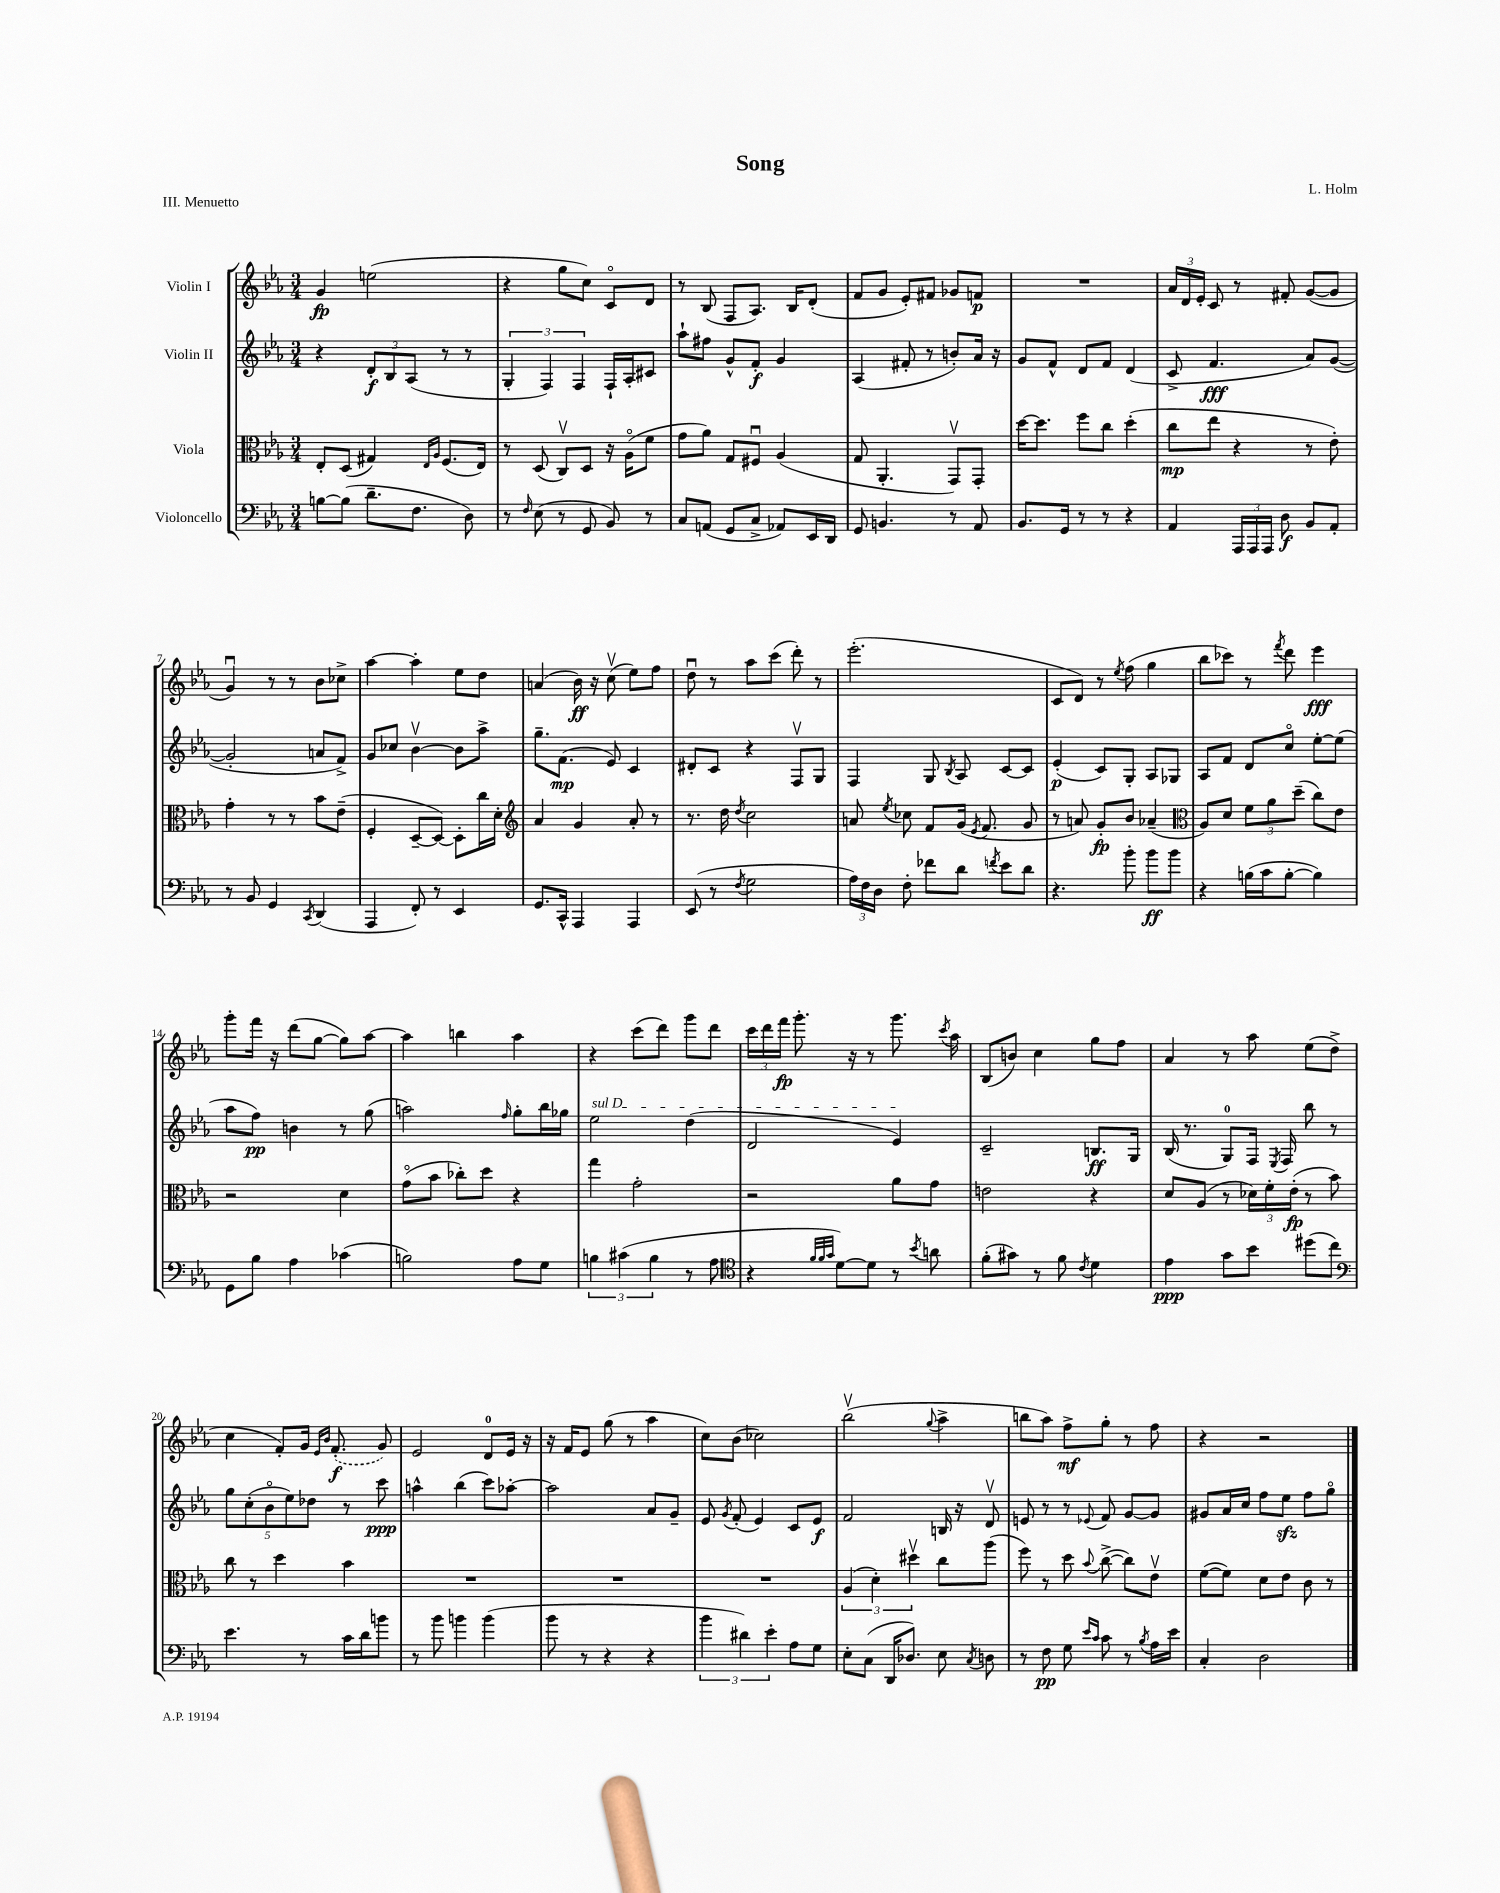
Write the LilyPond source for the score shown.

\header { title = "Song" composer = "L. Holm" piece = "III. Menuetto" }
<<
\new StaffGroup <<
\new Staff = "s0" \with { instrumentName = "Violin I" } {
    \clef treble \key ees \major \numericTimeSignature \time 3/4
    \autoBeamOff g'4\fp e''2( |
    r4 g''8[ c''8]) c'8[\flageolet d'8] |
    r8 bes8( f8[ aes8.]) bes16[ d'8]-.( |
    f'8[ g'8] ees'8[-.) fis'8] ges'8[ f'8]\p |
    R2. |
    \tuplet 3/2 { aes'16[ d'16 ees'16]-. } c'8 r8 fis'8-. g'8[~( g'8] |
    g'4\downbow) r8 r8 bes'8[ ces''8]-> |
    aes''4~ aes''4-. ees''8[ d''8] |
    a'4( bes'16\ff) r16 c''8\upbow( ees''8[) f''8] |
    d''8\downbow r8 aes''8[ c'''8]( d'''8-.) r8 |
    ees'''2.-.( |
    c'8[ d'8]) r8 \acciaccatura { ees''8 } f''8( g''4 |
    bes''8[ ces'''8]) r8 \acciaccatura { f'''8 } d'''8 ees'''4\fff |
    g'''8[-. f'''16] r16 d'''8[( g''8]~ g''8[) aes''8]~ |
    aes''4 b''4 aes''4 |
    r4 c'''8[( d'''8]) g'''8[ d'''8] |
    \tuplet 3/2 { c'''16[ d'''16 f'''16]\fp } g'''8.-. r16 r8 g'''8. \acciaccatura { c'''8 } aes''16 |
    bes8[( b'8]) c''4 g''8[ f''8] |
    aes'4 r8 aes''8 ees''8[( d''8]-> |
    c''4 f'8[-.) g'16] \grace { ees'16[ bes'16] } \once \slurDashed f'8.-.\f( g'8) |
    ees'2 d'8[-0 ees'16] r16 |
    r16 f'16[ ees'8] g''8( r8 aes''4 |
    c''8[) bes'8]( ces''2) |
    bes''2\upbow( \appoggiatura { g''8 } aes''4-> |
    b''8[ aes''8]) f''8[->\mf g''8]-. r8 f''8 |
    r4 r2 \bar "|." |
}
\new Staff = "s1" \with { instrumentName = "Violin II" } {
    \clef treble \key ees \major \numericTimeSignature \time 3/4
    \autoBeamOff r4 \tuplet 3/2 { d'8[-.\f bes8 aes8]( } r8 r8 |
    \tuplet 3/2 { g4-. f4) f4 } f16[-! aes16-. cis'8] |
    aes''8[-! fis''8] g'8[-^ f'8]-.\f g'4 |
    aes4( fis'8-. r8 b'8[-.) aes'16] r16 |
    g'8[ f'8]-^ d'8[ f'8] d'4( |
    c'8-> f'4.\fff aes'8[) g'8]~( |
    g'2-. a'8[ f'8]->) |
    g'8[ ces''8] bes'4~\upbow bes'8[ aes''8]-> |
    g''8.[-- f'8.]\mp( ees'8) c'4 |
    dis'8[-. c'8] r4 f8[\upbow g8] |
    f4 g8 \acciaccatura { bes8 } aes8 c'8[~ c'8] |
    ees'4-.\p( c'8[) g8]-. aes8[ ges8] |
    aes8[ f'8] d'8[ c''8]\flageolet ees''8[~-. ees''8]( |
    aes''8[ f''8]\pp) b'4 r8 g''8( |
    a''2) \grace { f''16 } g''8[-. bes''16 ges''16] |
    \once \override TextSpanner.bound-details.left.text = \markup { \italic "sul D" } ees''2\startTextSpan d''4( |
    d'2 ees'4\stopTextSpan) |
    c'2-- b8.[\ff g16] |
    bes16( r8. g8[-0) f16] \acciaccatura { ees8 } f16 bes''8 r8 |
    \tuplet 5/4 { g''8[ c''8-.( bes'8\flageolet ees''8) des''8] } r8 c'''8\ppp |
    a''4-^ bes''4( c'''8[) aes''8]~-. |
    aes''2 aes'8[ g'8]-- |
    ees'8 \acciaccatura { g'8 } f'8-.( ees'4) c'8[ ees'8]\f |
    f'2 b16 r16 d'8\upbow |
    e'8 r8 r8 \appoggiatura { ees'8 } f'8 g'8[~ g'8] |
    gis'8[ aes'16 c''16] f''8[ ees''8]\sfz f''8[ g''8]\flageolet \bar "|." |
}
\new Staff = "s2" \with { instrumentName = "Viola" } {
    \clef alto \key ees \major \numericTimeSignature \time 3/4
    \autoBeamOff ees8[-. d8]( gis4) \grace { ees16[ aes16] } f8.[( ees16]) |
    r8 d8( c8[\upbow) d8] r16 aes16[\flageolet( f'8] |
    g'8[ aes'8]) g8[ fis8]\downbow aes4( |
    g8 aes,4.-. g,8[\upbow) g,8]-. |
    d''16[~ d''8.] f''8[ c''8] d''4-.( |
    c''8[\mp ees''8] r4 r8 ees'8-.) |
    g'4-. r8 r8 bes'8[ ees'8]--( |
    f4-. d8[~-- d8]~) d8[-. c''16 d'16]-. |
    \clef treble aes'4 g'4 aes'8-. r8 |
    r8. d''16 \acciaccatura { d''8 } c''2 |
    a'8 \acciaccatura { ees''8 } ces''8 f'8[ g'16]( \acciaccatura { ees'8 } f'8. g'8 |
    r8 a'8) g'8[-.\fp bes'8] aes'4--( |
    \clef alto aes8[) d'8] \tuplet 3/2 { f'8[ aes'8 d''8]--( } c''8[) ees'8] |
    r2 d'4 |
    g'8[\flageolet( bes'8] ces''8[-.) d''8] r4 |
    g''4 g'2-. |
    r2 aes'8[ g'8] |
    e'2 r4 |
    d'8[ aes8]( r8 \tuplet 3/2 { des'16[) f'16-. ees'16]-.\fp( } r8 bes'8) |
    c''8 r8 d''4 bes'4 |
    R2. |
    R2. |
    R2. |
    \tuplet 3/2 { aes4( d'4-.) dis''4\upbow } c''8[ aes''8]( |
    f''8) r8 d''8 \appoggiatura { bes'8 } c''8~->( c''8[) ees'8]\upbow |
    f'8[~( f'8]) d'8[ ees'8] c'8 r8 \bar "|." |
}
\new Staff = "s3" \with { instrumentName = "Violoncello" } {
    \clef bass \key ees \major \numericTimeSignature \time 3/4
    \autoBeamOff b8[~ b8]( d'8.[-- f8.] d8) |
    r8 \grace { f16 } ees8( r8 g,8 bes,8) r8 |
    c8[ a,8]( g,8[ c8]-> aes,8[) ees,16 d,16] |
    g,8 b,4. r8 aes,8 |
    bes,8.[ g,16] r8 r8 r4 |
    aes,4 \tuplet 3/2 { aes,,16[ aes,,16 aes,,16] } d8\f bes,8[ aes,8]-. |
    r8 bes,8 g,4 \acciaccatura { c,8 } d,4( |
    aes,,4 f,8-.) r8 ees,4 |
    g,8.[ c,16]-^ aes,,4 aes,,4 |
    ees,8( r8 \acciaccatura { f8 } g2 |
    \tuplet 3/2 { aes16[) f16 d16] } f8-. fes'8[ d'8] \acciaccatura { f'8 } ees'8[ d'8] |
    r4. bes'8-. bes'8[\ff bes'8] |
    r4 b16[( c'16 b8]~-. b4) |
    g,8[ bes8] aes4 ces'4( |
    b2) aes8[ g8] |
    \tuplet 3/2 { b4 cis'4( b4 } r8 aes8 |
    \clef tenor r4 \grace { f'32[ f'32 g'32] } d'8[~) d'8] r8 \acciaccatura { bes'8 } a'8 |
    f'8[-.( gis'8]) r8 f'8 \acciaccatura { c'8 } d'4 |
    ees'4\ppp g'8[ bes'8] dis''8[( c''8]) |
    \clef bass ees'4. r8 c'16[ d'16 b'8] |
    r8 bes'8 b'4 b'4( |
    bes'8 r8 r4 r4 |
    \tuplet 3/2 { bes'4 dis'4) ees'4-. } aes8[ g8] |
    ees8[-. c8]( d,16[ des8.]) ees8 \acciaccatura { c8 } d8 |
    r8 f8\pp g8 \grace { ees'16[ c'16] } c'8 r8 \acciaccatura { bes8 } aes16[ ees'16] |
    c4-. d2 \bar "|." |
}
>>
>>
